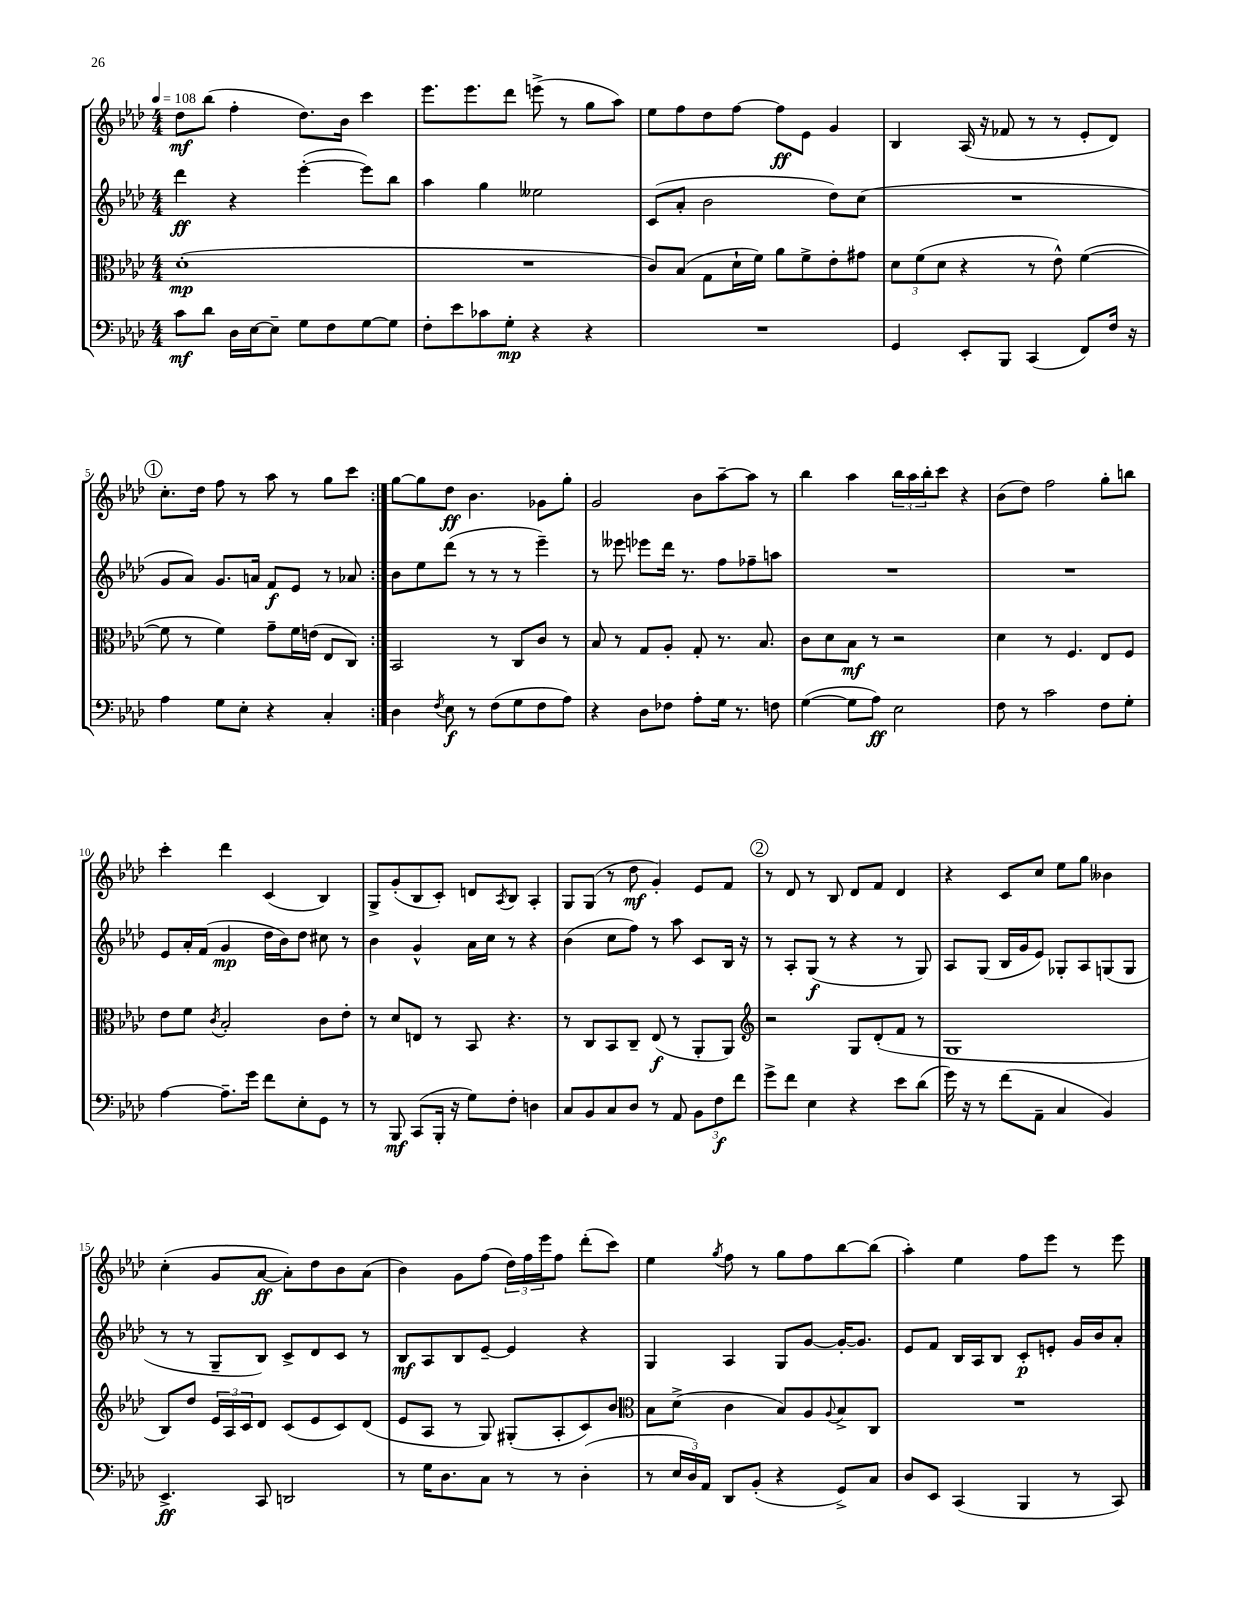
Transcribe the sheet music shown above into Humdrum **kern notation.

**kern	**dynam	**kern	**dynam	**kern	**dynam	**kern	**dynam
*part4	*part4	*part3	*part3	*part2	*part2	*part1	*part1
*staff4	*staff4	*staff3	*staff3	*staff2	*staff2	*staff1	*staff1
*clefF4	*	*clefC3	*	*clefG2	*	*clefG2	*
*k[b-e-a-d-]	*	*k[b-e-a-d-]	*	*k[b-e-a-d-]	*	*k[b-e-a-d-]	*
*M4/4	*	*M4/4	*	*M4/4	*	*M4/4	*
*MM108	*	*MM108	*	*MM108	*	*MM108	*
=1	=1	=1	=1	=1	=1	=1	=1
8c\L	mf	(1d-'	mp	4ddd-\	ff	8dd-\L	mf
8d-\J	.	.	.	.	.	(8bb-\J	.
16D-\LL	.	.	.	4r	.	4ff'\	.
[16E-\J	.	.	.	.	.	.	.
8E-~\J]	.	.	.	.	.	.	.
8G\L	.	.	.	([4eee-'\	.	8.dd-\L)	.
8F\	.	.	.	.	.	.	.
.	.	.	.	.	.	16b-\Jk	.
[8G\	.	.	.	8eee-\L])	.	4ccc\	.
8G\J]	.	.	.	8bb-\J	.	.	.
=2	=2	=2	=2	=2	=2	=2	=2
8F'\L	.	1r	.	4aa-\	.	8.eee-\L	.
8e-\	.	.	.	.	.	.	.
.	.	.	.	.	.	8.eee-\	.
8c-X\	.	.	.	4gg\	.	.	.
8G'\J	mp	.	.	.	.	8ddd-\J	.
4r	.	.	.	2ee--X\	.	(8eeen^\	.
.	.	.	.	.	.	8r	.
4r	.	.	.	.	.	8gg\L	.
.	.	.	.	.	.	8aa-\J)	.
=3	=3	=3	=3	=3	=3	=3	=3
1r	.	8c/L)	.	(8c/L	.	8ee-\L	.
.	.	(8B-/J	.	8a-'/J	.	8ff\	.
.	.	8G\L	.	2b-\	.	8dd-\	.
.	.	16d-`\L	.	.	.	[8ff\J	.
.	.	16f\JJ)	.	.	.	.	.
.	.	8a-\L	.	.	.	8ff\L]	ff
.	.	8f^\	.	.	.	8e-\J	.
.	.	8e-'\	.	8dd-\L)	.	4g/	.
.	.	8g#X\J	.	(8cc\J	.	.	.
=4	=4	=4	=4	=4	=4	=4	=4
4GG/	.	12d-\L	.	1r	.	4B-/	.
.	.	(12f\	.	.	.	.	.
.	.	12d-\J	.	.	.	.	.
8EE-'/L	.	4r	.	.	.	(16A-/	.
.	.	.	.	.	.	16r	.
8BBB-/J	.	.	.	.	.	8f-X/	.
(4CC/	.	8r	.	.	.	8r	.
.	.	8e-^^\)	.	.	.	8r	.
8FF/L)	.	([4f\	.	.	.	8e-'/L	.
16F/Jk	.	.	.	.	.	8d-/J)	.
16r	.	.	.	.	.	.	.
!!LO:LB:g=z
!!LO:REH:place=s1:t=1
=5	=5	=5	=5	=5	=5	=5	=5
4A-\	.	8f\]	.	8g/L	.	8.cc'\L	.
.	.	8r	.	8a-/J)	.	.	.
.	.	.	.	.	.	16dd-\Jk	.
8G\L	.	4f\)	.	8.g/L	.	8ff\	.
8E-'\J	.	.	.	.	.	8r	.
.	.	.	.	16an/Jk	.	.	.
4r	.	8g~\L	.	8f/L	f	8aa-\	.
.	.	16f\L	.	8e-/J	.	8r	.
.	.	(16en\JJ	.	.	.	.	.
4C'/	.	8E-/L	.	8r	.	8gg\L	.
.	.	8C/J)	.	8a-X/	.	8ccc\J	.
=6:|!	=6:|!	=6:|!	=6:|!	=6:|!	=6:|!	=6:|!	=6:|!
4D-\	.	2BB-/	.	8b-\L	.	[8gg\L	.
.	.	.	.	8ee-\	.	8gg\]	.
8qF/	.	.	.	.	.	.	.
8E-\	f	.	.	(8ddd-\J	.	8dd-\J	ff
8r	.	.	.	8r	.	4.b-\	.
(8F\L	.	8r	.	8r	.	.	.
8G\	.	8C/L	.	8r	.	.	.
8F\	.	8c/J	.	4eee-~\)	.	8g-X\L	.
8A-\J)	.	8r	.	.	.	8gg'\J	.
=7	=7	=7	=7	=7	=7	=7	=7
4r	.	8B-/	.	8r	.	2g/	.
.	.	8r	.	8eee--X\	.	.	.
8D-\L	.	8G/L	.	8eee-X\L	.	.	.
8F-X\J	.	8A-'/J	.	16ddd-\Jk	.	.	.
.	.	.	.	8.r	.	.	.
8A-'\L	.	8G'/	.	.	.	8b-\L	.
16G\Jk	.	8.r	.	8ff\L	.	[8aa-~\	.
8.r	.	.	.	.	.	.	.
.	.	.	.	8ff-X~\	.	8aa-\J]	.
.	.	8.B-/	.	.	.	.	.
8Fn\	.	.	.	8aan\J	.	8r	.
=8	=8	=8	=8	=8	=8	=8	=8
([4G\	.	8c\L	.	1r	.	4bb-\	.
.	.	8d-\	.	.	.	.	.
8G\L]	.	8B-\J	mf	.	.	4aa-\	.
8A-\J)	ff	8r	.	.	.	.	.
2E-\	.	2r	.	.	.	24bb-\LL	.
.	.	.	.	.	.	24aa-\	.
.	.	.	.	.	.	24bb-'\J	.
.	.	.	.	.	.	8ccc\J	.
.	.	.	.	.	.	4r	.
=9	=9	=9	=9	=9	=9	=9	=9
8F\	.	4d-\	.	1r	.	(8b-\L	.
8r	.	.	.	.	.	8dd-\J)	.
2c\	.	8r	.	.	.	2ff\	.
.	.	4.F/	.	.	.	.	.
8F\L	.	8E-/L	.	.	.	8gg'\L	.
8G'\J	.	8F/J	.	.	.	8bbn\J	.
!!LO:LB:g=z
=10	=10	=10	=10	=10	=10	=10	=10
[4A-\	.	8e-\L	.	8e-/L	.	4ccc'\	.
.	.	8f\J	.	16a-'/L	.	.	.
.	.	.	.	(16f/JJ	.	.	.
.	.	8qc/	.	.	.	.	.
8.A-~\L]	.	2B-'/	.	4g/	mp	4ddd-\	.
16g\Jk	.	.	.	.	.	.	.
8f\L	.	.	.	16dd-\LL	.	(4c/	.
.	.	.	.	16b-\J)	.	.	.
8E-'\	.	.	.	8dd-\J	.	.	.
8GG\J	.	8c\L	.	8cc#X\	.	4B-/)	.
8r	.	8e-'\J	.	8r	.	.	.
=11	=11	=11	=11	=11	=11	=11	=11
8r	.	8r	.	4b-\	.	8G^/L	.
8BBB-/	mf	8d-/L	.	.	.	(8g'/	.
(8CC/L	.	8En/J	.	4g^^/	.	8B-/	.
16BBB-'/Jk	.	8r	.	.	.	8c'/J)	.
16r	.	.	.	.	.	.	.
8G\L)	.	8BB-/	.	16a-\LL	.	8dn/L	.
.	.	.	.	16cc\JJ	.	.	.
.	.	.	.	.	.	8qA-/	.
8F'\J	.	4.r	.	8r	.	8B-/J	.
4Dn\	.	.	.	4r	.	4A-'/	.
=12	=12	=12	=12	=12	=12	=12	=12
8C/L	.	8r	.	(4b-\	.	8G/L	.
8BB-/	.	8C/L	.	.	.	(8G/J	.
8C/	.	8BB-/	.	8cc\L	.	8r	.
8D-/J	.	8C~/J	.	8ff\J)	.	8dd-\	mf
8r	.	(8E-/	f	8r	.	4g'/)	.
8AA-/	.	8r	.	8aa-\	.	.	.
12BB-\L	.	8AA-'/L	.	8c/L	.	8e-/L	.
12F\	f	.	.	.	.	.	.
.	.	8AA-/J)	.	16B-/Jk	.	8f/J	.
12f\J	.	.	.	.	.	.	.
.	.	.	.	16r	.	.	.
!!LO:REH:place=s1:t=2
=13	=13	=13	=13	=13	=13	=13	=13
*	*	*clefG2	*	*	*	*	*
8g^\L	.	2r	.	8r	.	8r	.
8f\J	.	.	.	8A-'/L	.	8d-/	.
4E-\	.	.	.	(8G/J	f	8r	.
.	.	.	.	8r	.	8B-/	.
4r	.	8G/L	.	4r	.	8d-/L	.
.	.	(8d-'/	.	.	.	8f/J	.
8e-\L	.	8f/J	.	8r	.	4d-/	.
(8d-\J	.	8r	.	8G/)	.	.	.
=14	=14	=14	=14	=14	=14	=14	=14
16g\)	.	1G	.	8A-/L	.	4r	.
16r	.	.	.	.	.	.	.
8r	.	.	.	(8G/J	.	.	.
(8f\L	.	.	.	16B-/LL	.	8c/L	.
.	.	.	.	16g/J	.	.	.
8AA-~\J	.	.	.	8e-/J)	.	8cc/J	.
4C/	.	.	.	8G-X'/L	.	8ee-\L	.
.	.	.	.	8A-/	.	8gg\J	.
4BB-/)	.	.	.	(8Gn/	.	4b--X\	.
.	.	.	.	8G/J	.	.	.
!!LO:LB:g=z
=15	=15	=15	=15	=15	=15	=15	=15
4.EE-^/	ff	8B-/L)	.	8r	.	(4cc'\	.
.	.	8dd-/J	.	8r	.	.	.
.	.	24e-/LL	.	8G~/L	.	8g/L	.
.	.	24A-/	.	.	.	.	.
.	.	24c/J	.	.	.	.	.
8CC/	.	8d-/J	.	8B-/J)	.	[8a-/J	ff
2DDn/	.	(8c/L	.	8c^/L	.	8a-'\L])	.
.	.	8e-/	.	8d-/	.	8dd-\	.
.	.	8c/)	.	8c/J	.	8b-\	.
.	.	(8d-/J	.	8r	.	(8a-\J	.
=16	=16	=16	=16	=16	=16	=16	=16
8r	.	8e-/L	.	8B-/L	mf	4b-\)	.
16G\KL	.	8A-/J	.	8A-/	.	.	.
8.D-\	.	.	.	.	.	.	.
.	.	8r	.	8B-/	.	8g\L	.
8C\J	.	8G/)	.	[8e-~/J	.	(8ff\J	.
8r	.	(8G#X'/L	.	4e-/]	.	24dd-\LL)	.
.	.	.	.	.	.	24ff\	.
.	.	.	.	.	.	24eee-\J	.
8r	.	8A-'/	.	.	.	8ff\J	.
(4D-'\	.	8c/)	.	4r	.	(8ddd-'\L	.
.	.	8b-/J	.	.	.	8ccc\J)	.
=17	=17	=17	=17	=17	=17	=17	=17
*	*	*clefC3	*	*	*	*	*
8r	.	8B-\L	.	4G/	.	4ee-\	.
24E-/LL	.	(8d-^\J	.	.	.	.	.
24D-/)	.	.	.	.	.	.	.
24AA-/JJ	.	.	.	.	.	.	.
.	.	.	.	.	.	8qgg/	.
8DD-/L	.	4c\	.	4A-/	.	8ff\	.
(8BB-'/J	.	.	.	.	.	8r	.
4r	.	8B-/L)	.	8G/L	.	8gg\L	.
.	.	8A-/	.	[8g/J	.	8ff\	.
.	.	8qqA-/	.	.	.	.	.
8GG^/L)	.	8B-^/	.	16g'/KL_	.	[8bb-\	.
.	.	.	.	8.g/J]	.	.	.
8C/J	.	8C/J	.	.	.	(8bb-\J]	.
=18	=18	=18	=18	=18	=18	=18	=18
8D-/L	.	1r	.	8e-/L	.	4aa-'\)	.
8EE-/J	.	.	.	8f/J	.	.	.
(4CC/	.	.	.	16B-/LL	.	4ee-\	.
.	.	.	.	16A-/J	.	.	.
.	.	.	.	8B-/J	.	.	.
4BBB-/	.	.	.	8c'/L	p	8ff\L	.
.	.	.	.	8en'/J	.	8eee-\J	.
8r	.	.	.	16g/LL	.	8r	.
.	.	.	.	16b-/J	.	.	.
8CC/)	.	.	.	8a-'/J	.	8eee-\	.
==	==	==	==	==	==	==	==
*-	*-	*-	*-	*-	*-	*-	*-
